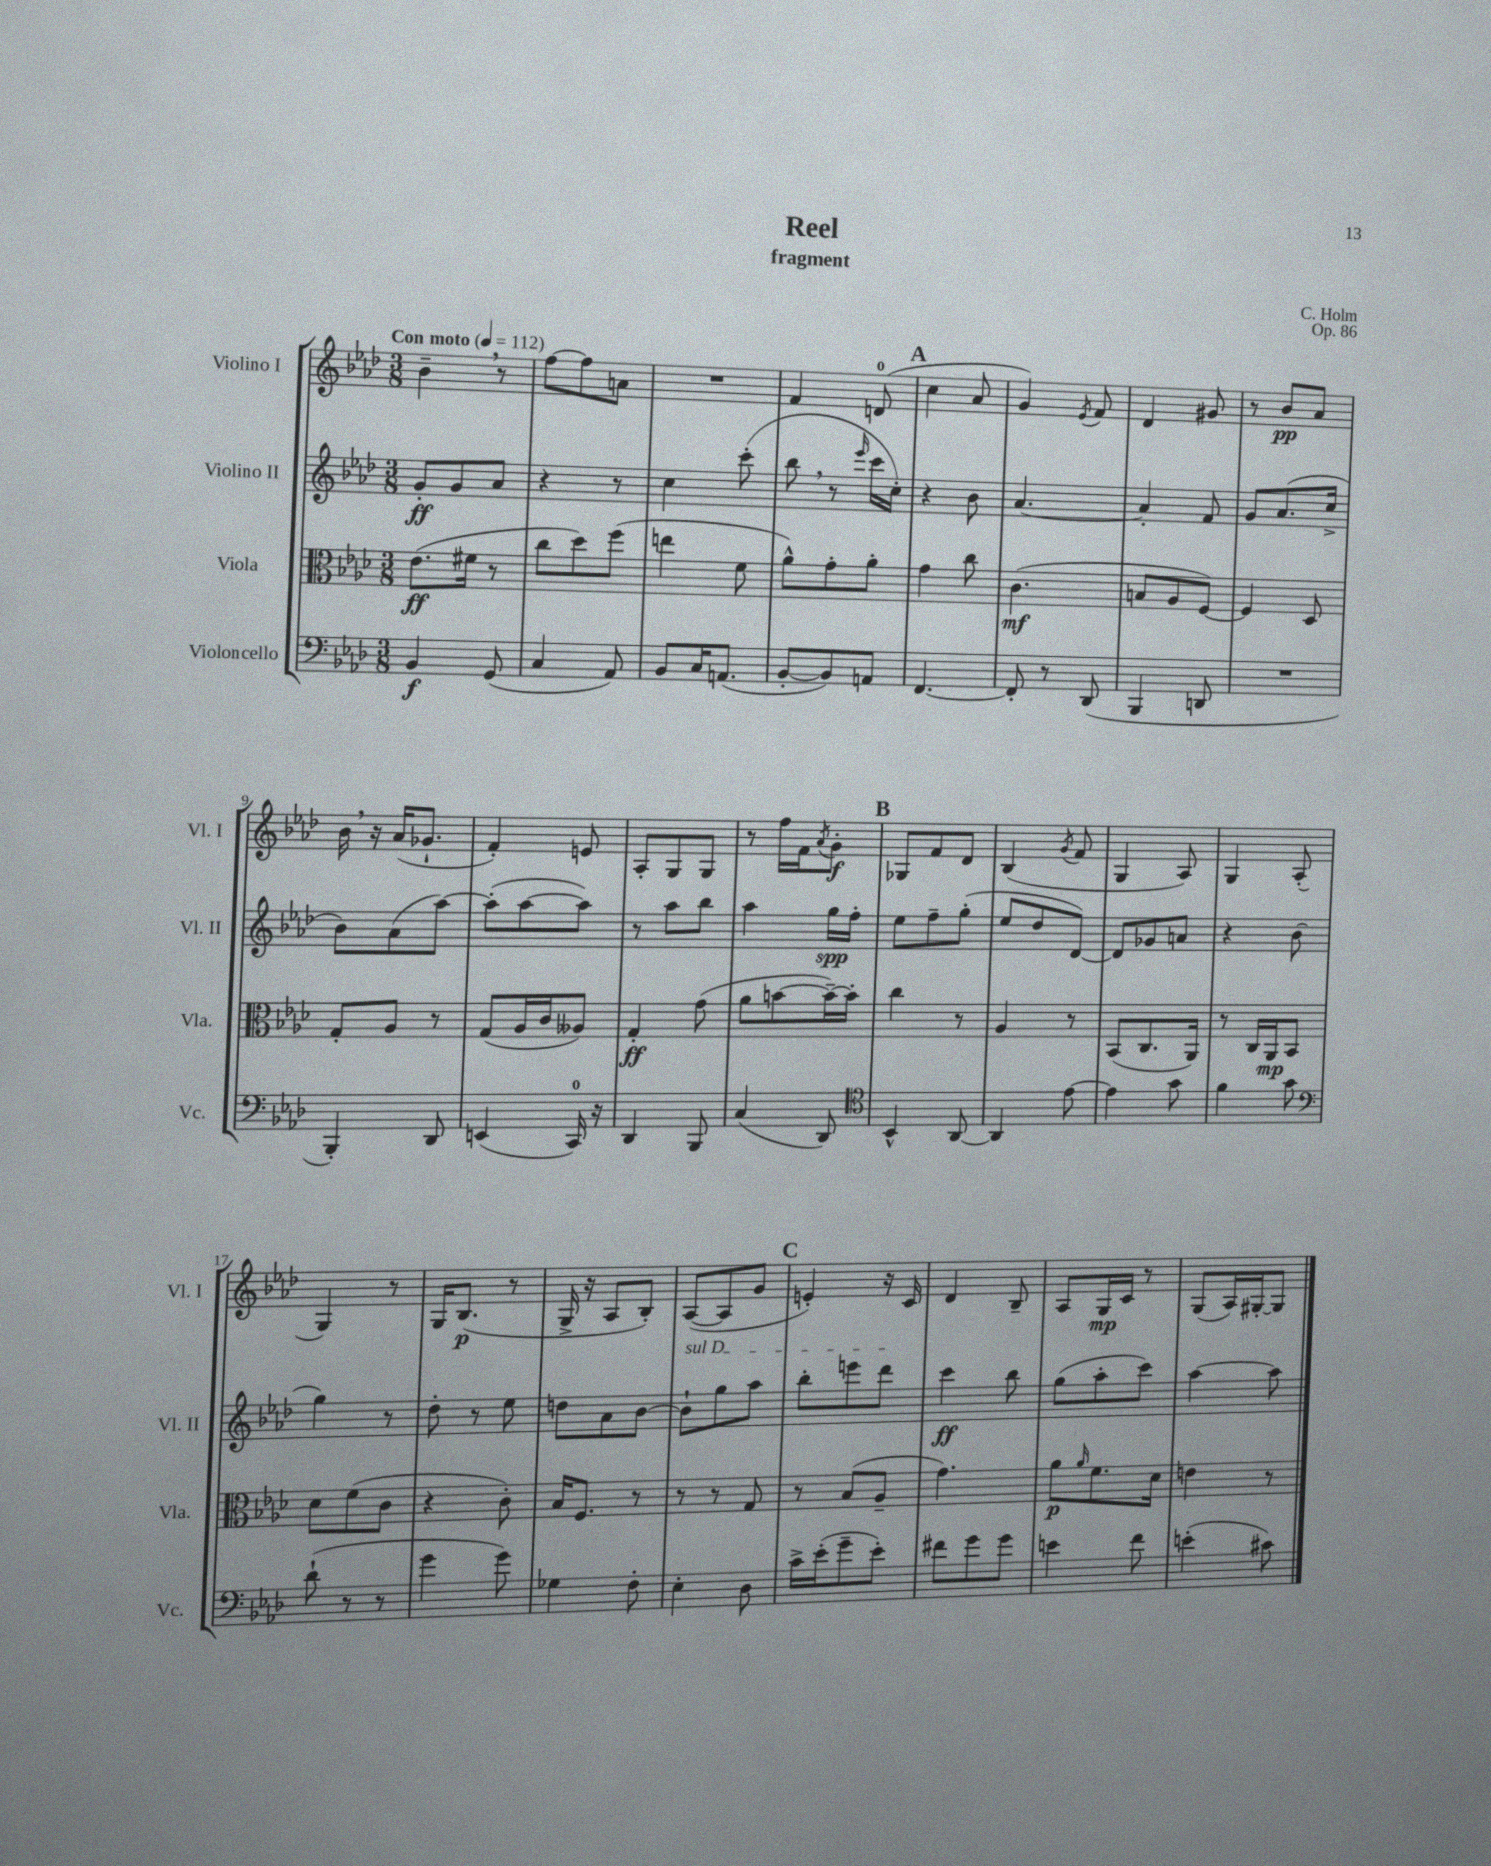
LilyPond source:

\header { title = "Reel" composer = "C. Holm" subtitle = "fragment" opus = "Op. 86" }
<<
\new StaffGroup <<
\new Staff = "s0" \with { instrumentName = "Violino I" shortInstrumentName = "Vl. I" } {
    \clef treble \key aes \major \numericTimeSignature \time 3/8 \tempo "Con moto" 4 = 112
    bes'4-- \breathe r8 |
    f''8~ f''8 a'8 |
    R4. |
    f'4 d'8-0( |
    \mark \markup { \bold "A" } c''4 aes'8 |
    g'4) \acciaccatura { ees'8 } f'8 |
    des'4 gis'8 |
    r8 bes'8\pp aes'8 |
    bes'16 \breathe r16 aes'16( ges'8.-! |
    f'4-.) e'8 |
    aes8-. g8 g8 |
    r8 f''16 f'16 \acciaccatura { aes'8 } g'8-.\f |
    \mark \markup { \bold "B" } ges8 f'8 des'8 |
    bes4( \acciaccatura { g'8 } f'8 |
    g4 aes8) |
    g4 aes8-.( |
    g4) r8 |
    g16 bes8.\p( r8 |
    g16-> r16 aes8 bes8-.) |
    aes8~( aes8 g'8 |
    \mark \markup { \bold "C" } e'4-.) r16 c'16 |
    des'4 bes8-- |
    aes8 g16\mp c'16 r8 |
    g8( aes16) gis16~-. gis8 \bar "|." |
}
\new Staff = "s1" \with { instrumentName = "Violino II" shortInstrumentName = "Vl. II" } {
    \clef treble \key aes \major \numericTimeSignature \time 3/8
    g'8-.\ff g'8 aes'8 |
    r4 r8 |
    c''4 c'''8-.( |
    bes''8 \breathe r8 \grace { ees'''16 } c'''16 c''16-.) |
    \mark \markup { \bold "A" } r4 bes'8 |
    aes'4.~ |
    aes'4-. f'8 |
    g'8 aes'8.( c''16-> |
    bes'8) aes'8( aes''8~) |
    aes''8-.( aes''8~ aes''8) |
    r8 aes''8 bes''8 |
    aes''4 g''16\spp f''16-. |
    \mark \markup { \bold "B" } ees''8 f''8-- g''8-.( |
    ees''8 des''8 des'8~) |
    des'8 ges'8 a'8 |
    r4 bes'8( |
    g''4) r8 |
    des''8-. r8 ees''8 |
    d''8 aes'8 bes'8~ |
    \once \override TextSpanner.bound-details.left.text = \markup { \italic "sul D" } bes'8-!\startTextSpan g''8 aes''8 |
    \mark \markup { \bold "C" } bes''8-. e'''8 des'''8\stopTextSpan |
    c'''4\ff bes''8 |
    g''8( aes''8-. c'''8) |
    aes''4~ aes''8 \bar "|." |
}
\new Staff = "s2" \with { instrumentName = "Viola" shortInstrumentName = "Vla." } {
    \clef alto \key aes \major \numericTimeSignature \time 3/8
    ees'8.\ff( fis'16 r8 |
    c''8 des''8) f''8( |
    e''4 f'8 |
    aes'8-^) g'8-. aes'8-. |
    \mark \markup { \bold "A" } g'4 c''8 |
    c'4.\mf( |
    b8 aes8 f8~) |
    f4 des8 |
    g8-. aes8 r8 |
    g8( aes16 c'16 aeses8) |
    g4-.\ff g'8( |
    aes'8 b'8~ b'16~--) b'16-. |
    \mark \markup { \bold "B" } c''4 r8 |
    aes4 r8 |
    bes,8( c8. aes,16) |
    r8 c16 aes,16\mp bes,8 |
    des'8 f'8( c'8 |
    r4 c'8-.) |
    bes16 f8. r8 |
    r8 r8 g8 |
    \mark \markup { \bold "C" } r8 bes8( aes8-- |
    g'4.) |
    aes'8\p \grace { aes'16 } f'8. des'16 |
    e'4 r8 \bar "|." |
}
\new Staff = "s3" \with { instrumentName = "Violoncello" shortInstrumentName = "Vc." } {
    \clef bass \key aes \major \numericTimeSignature \time 3/8
    bes,4\f g,8( |
    c4 aes,8) |
    bes,8 c16 a,8.( |
    bes,8~-. bes,8) a,8 |
    \mark \markup { \bold "A" } f,4.~ |
    f,8-. r8 des,8( |
    bes,,4 d,8 |
    R4. |
    bes,,4-.) des,8 |
    e,4( c,16-0) r16 |
    des,4 bes,,8 |
    c4( des,8) |
    \mark \markup { \bold "B" } \clef tenor bes,4-^ aes,8~ |
    aes,4 ees'8~ |
    ees'4 g'8 |
    f'4 g'8 |
    \clef bass des'8-!( r8 r8 |
    g'4 g'8) |
    ges4 f8-. |
    ees4-. des8 |
    \mark \markup { \bold "C" } c'16-> ees'16-.( g'8-- ees'8-.) |
    fis'8 g'8 g'8 |
    e'4 f'8 |
    e'4-.( cis'8) \bar "|." |
}
>>
>>
